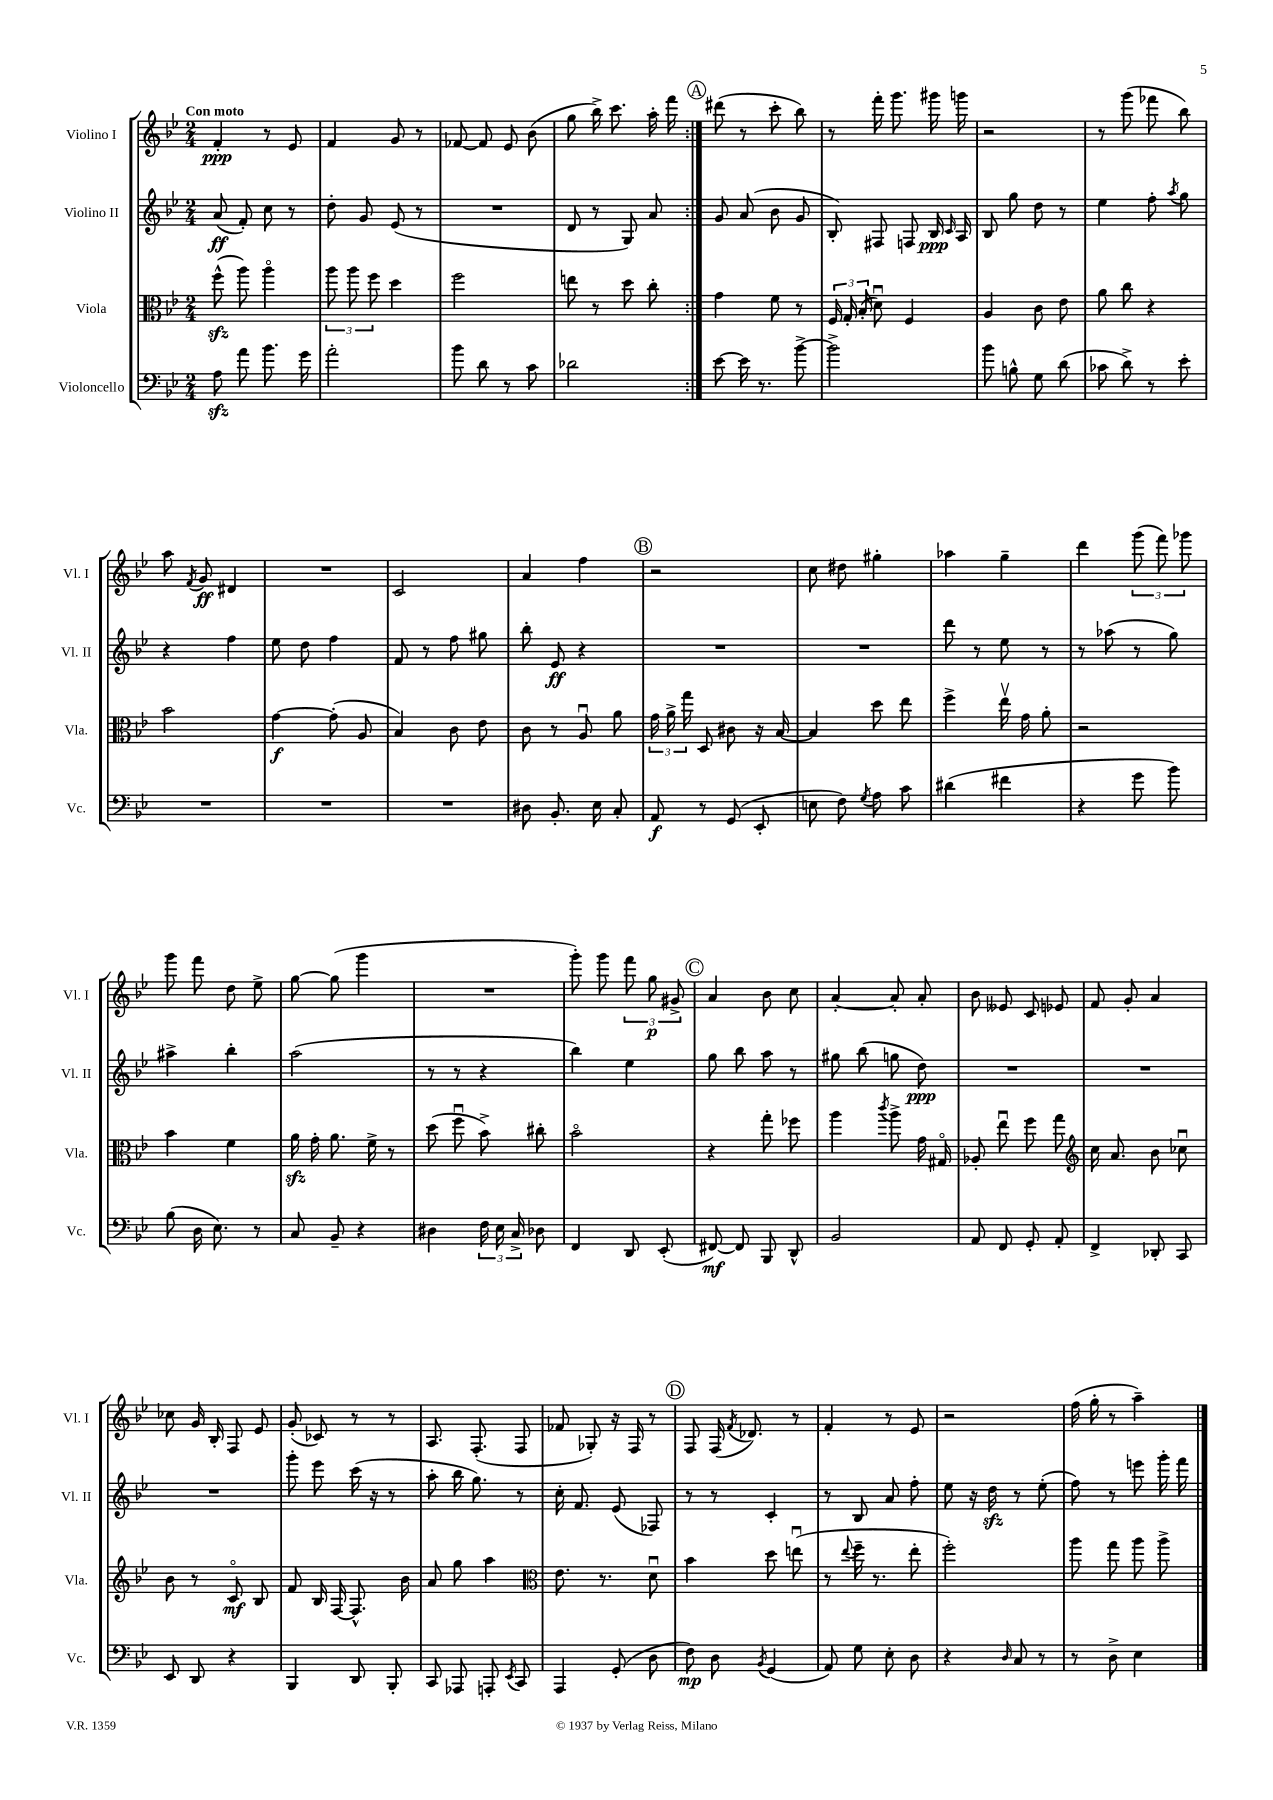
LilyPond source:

<<
\new StaffGroup <<
\new Staff = "s0" \with { instrumentName = "Violino I" shortInstrumentName = "Vl. I" } {
    \clef treble \key bes \major \numericTimeSignature \time 2/4 \tempo "Con moto"
    \autoBeamOff \repeat volta 2 { f'4-.\ppp r8 ees'8 |
    f'4 g'8 r8 |
    fes'8~ fes'8 ees'8 bes'8( |
    g''8 bes''16->) c'''8. a''16-. f'''16 | }
    \mark \markup { \circle "A" } dis'''8( r8 c'''8-. bes''8) |
    r8 f'''16-. g'''8. gis'''16 g'''16 |
    r2 |
    r8 g'''8( fes'''8 bes''8) |
    a''8 \acciaccatura { f'8 } g'8\ff dis'4 |
    R2 |
    c'2 |
    a'4 f''4 |
    \mark \markup { \circle "B" } r2 |
    c''8 dis''8 gis''4-. |
    aes''4 g''4-- |
    d'''4 \tuplet 3/2 { g'''8( f'''8) ges'''8 } |
    g'''8 f'''8 d''8 ees''8-> |
    g''8~ g''8( g'''4 |
    R2 |
    g'''8-.) g'''8 \tuplet 3/2 { f'''8 g''8\p gis'8-> } |
    \mark \markup { \circle "C" } a'4 bes'8 c''8 |
    a'4~-. a'8-. a'8-. |
    bes'8 eeses'8 c'8 ees'8 |
    f'8 g'8-. a'4 |
    ces''8 g'16 bes16-. f8 ees'8 |
    g'8-.( ces'8) r8 r8 |
    a8. f8.-.( f8 |
    fes'8 ges8-.) r16 f16 r8 |
    \mark \markup { \circle "D" } f8 f16( \acciaccatura { f'8 } des'8.) r8 |
    f'4-. r8 ees'8 |
    r2 |
    f''16( g''16-. r8 a''4--) \bar "|." |
}
\new Staff = "s1" \with { instrumentName = "Violino II" shortInstrumentName = "Vl. II" } {
    \clef treble \key bes \major \numericTimeSignature \time 2/4
    \autoBeamOff \repeat volta 2 { a'8\ff( f'8-.) c''8 r8 |
    d''8-. g'8 ees'8( r8 |
    R2 |
    d'8 r8 g8) a'8 | }
    \mark \markup { \circle "A" } g'8 a'8( bes'8 g'8 |
    bes8-.) fis8 f8 bes16\ppp \grace { c'16 } a16 |
    bes8 g''8 d''8 r8 |
    ees''4 f''8-. \acciaccatura { a''8 } g''8 |
    r4 f''4 |
    ees''8 d''8 f''4 |
    f'8 r8 f''8 gis''8 |
    bes''8-. ees'8\ff r4 |
    \mark \markup { \circle "B" } R2 |
    R2 |
    d'''8 r8 ees''8 r8 |
    r8 aes''8( r8 g''8) |
    ais''4-> bes''4-. |
    a''2( |
    r8 r8 r4 |
    bes''4) ees''4 |
    \mark \markup { \circle "C" } g''8 bes''8 a''8 r8 |
    gis''8 bes''8( g''8 d''8\ppp) |
    R2 |
    R2 |
    R2 |
    g'''8-. ees'''8 c'''16( r16 r8 |
    a''8-. bes''16 g''8.) r8 |
    c''16-. f'8. ees'8( fes8) |
    \mark \markup { \circle "D" } r8 r8 c'4-. |
    r8 bes8 a'8 f''8-. |
    ees''8 r16 d''16\sfz r8 ees''8-.( |
    f''8) r8 e'''8 g'''16-. f'''16 \bar "|." |
}
\new Staff = "s2" \with { instrumentName = "Viola" shortInstrumentName = "Vla." } {
    \clef alto \key bes \major \numericTimeSignature \time 2/4
    \autoBeamOff \repeat volta 2 { f''8-^\sfz( a''8) a''4\flageolet |
    \tuplet 3/2 { a''8 a''8 f''8 } d''4 |
    f''2 |
    e''8 r8 d''8 c''8-. | }
    \mark \markup { \circle "A" } g'4 f'8 r8 |
    \tuplet 3/2 { f16 g16-. bes16-.( } d'8\downbow) f4 |
    a4 c'8 ees'8 |
    a'8 c''8 r4 |
    bes'2 |
    g'4~\f g'8-.( a8 |
    bes4) c'8 ees'8 |
    c'8 r8 a8\downbow a'8 |
    \mark \markup { \circle "B" } \tuplet 3/2 { g'16 a'16-> g''16 } d8 cis'8 r16 bes16~ |
    bes4 d''8 ees''8 |
    f''4-> ees''16\upbow g'16 a'8-. |
    r2 |
    bes'4 f'4 |
    a'16\sfz g'16-. a'8. f'16-> r8 |
    d''8( f''8\downbow bes'8->) cis''8-. |
    bes'2\flageolet |
    \mark \markup { \circle "C" } r4 g''8-. fes''8 |
    a''4 \acciaccatura { c'''8 } a''8-> g'16 gis16\flageolet |
    aes8-. ees''8\downbow f''8 g''8 |
    \clef treble c''16 a'8. bes'8 ces''8\downbow |
    bes'8 r8 c'8\flageolet\mf bes8 |
    f'8 bes16 f16~ f8.-^ bes'16 |
    a'8 g''8 a''4 |
    \clef alto ees'8. r8. d'8\downbow |
    \mark \markup { \circle "D" } bes'4 d''8 e''8\downbow( |
    r8 \appoggiatura { ees''8 } f''16-- r8. ees''8-. |
    f''2-.) |
    a''8 g''8 a''8 a''8-> \bar "|." |
}
\new Staff = "s3" \with { instrumentName = "Violoncello" shortInstrumentName = "Vc." } {
    \clef bass \key bes \major \numericTimeSignature \time 2/4
    \autoBeamOff \repeat volta 2 { a8\sfz a'8 bes'8. g'16 |
    a'2-. |
    bes'8 d'8 r8 c'8 |
    des'2 | }
    \mark \markup { \circle "A" } ees'8~ ees'16 r8. bes'8~-> |
    bes'2-> |
    bes'8 b8-^ g8 d'8( |
    ces'8 d'8->) r8 ees'8-. |
    R2 |
    R2 |
    R2 |
    dis8 bes,8.-. ees16 c8-. |
    \mark \markup { \circle "B" } a,8\f r8 g,8( ees,8-. |
    e8 f8) \acciaccatura { g8 } a8 c'8 |
    dis'4( fis'4 |
    r4 g'8 bes'8) |
    bes8( d16 ees8.) r8 |
    c8 bes,8-- r4 |
    dis4 \tuplet 3/2 { f16 ees16 c16-> } des8 |
    f,4 d,8 ees,8-.( |
    \mark \markup { \circle "C" } fis,8~\mf) fis,8 bes,,8 d,8-^ |
    bes,2 |
    a,8 f,8 g,8-. a,8-. |
    f,4-> des,8-. c,8 |
    ees,8 d,8 r4 |
    bes,,4 d,8 bes,,8-. |
    c,8 aes,,8 a,,8-. \acciaccatura { ees,8 } c,8 |
    a,,4 g,8-.( d8 |
    \mark \markup { \circle "D" } f8\mp) d8 \acciaccatura { bes,8 } g,4( |
    a,8) g8 ees8-. d8 |
    r4 \grace { d16 } c8 r8 |
    r8 d8-> ees4 \bar "|." |
}
>>
>>
\layout { \context { \Score \remove "Bar_number_engraver" } }
